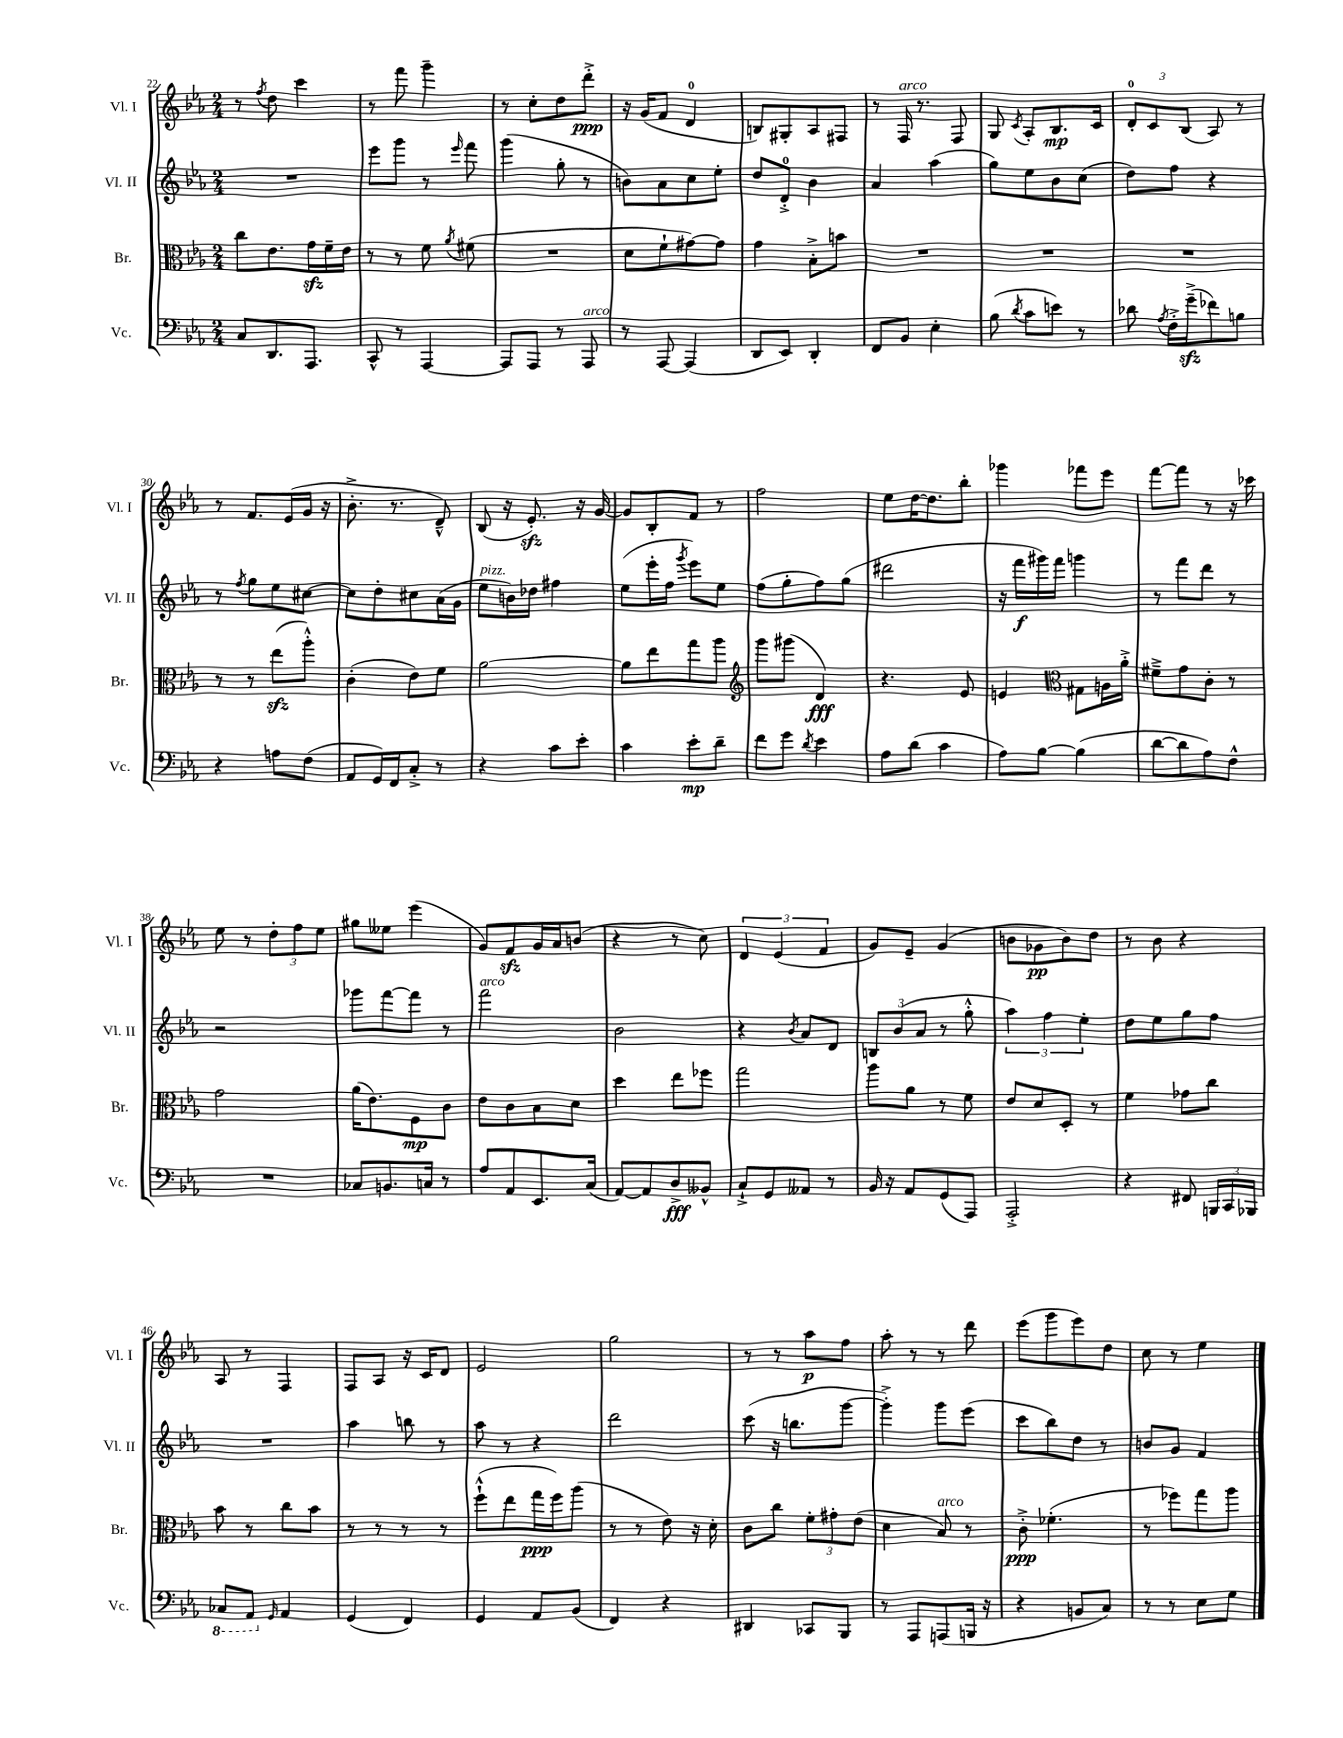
<<
\new StaffGroup <<
\new Staff = "s0" \with { instrumentName = "Vl. I" shortInstrumentName = "Vl. I" } {
    \clef treble \key ees \major \numericTimeSignature \time 2/4
    \autoBeamOff r8 \acciaccatura { f''8 } d''8 c'''4 |
    r8 f'''8 g'''4-- |
    r8 c''8[-. d''8 d'''8]-.->\ppp |
    r16 g'16[( f'8] d'4-0 |
    b8[) gis8-. aes8 fis8] |
    r8 f16^\markup { \italic "arco" } r8. f8 |
    g8 \acciaccatura { c'8 } aes8[-. bes8.\mp c'16] |
    \tuplet 3/2 { d'8[-0-. c'8 bes8]( } aes8) r8 |
    r8 f'8.[ ees'16( g'16] r16 |
    bes'8.-.-> r8. d'8---^) |
    bes8( r16 ees'8.-.\sfz) r16 g'16~ |
    g'8[ bes8-. f'8] r8 |
    f''2 |
    ees''8[ d''16~ d''8. bes''8]-. |
    ges'''4 fes'''8[ ees'''8] |
    f'''8[~ f'''8] r8 r16 ces'''16 |
    ees''8 r8 \tuplet 3/2 { d''8[-. f''8 ees''8] } |
    gis''8[ eeses''8] ees'''4( |
    g'8[) f'8\sfz g'16 aes'16 b'8]( |
    r4 r8 c''8) |
    \tuplet 3/2 { d'4 ees'4( f'4 } |
    g'8[) ees'8]-- g'4( |
    b'8[ ges'8\pp b'8) d''8] |
    r8 bes'8 r4 |
    aes8 r8 f4 |
    f8[ aes8] r16 c'16[ d'8] |
    ees'2 |
    g''2 |
    r8 r8 aes''8[\p f''8] |
    aes''8-. r8 r8 d'''8 |
    ees'''8[( g'''8 ees'''8) d''8] |
    c''8 r8 ees''4 \bar "|." |
}
\new Staff = "s1" \with { instrumentName = "Vl. II" shortInstrumentName = "Vl. II" } {
    \clef treble \key ees \major \numericTimeSignature \time 2/4
    \autoBeamOff R2 |
    ees'''8[ g'''8] r8 \grace { ees'''16 } f'''8 |
    g'''4( g''8-. r8 |
    b'8[) aes'8 c''8 ees''8]-. |
    d''8[ d'8]-0-.-> bes'4 |
    aes'4 aes''4( |
    g''8[) ees''8 bes'8 c''8]( |
    d''8[) f''8] r4 |
    r8 \acciaccatura { f''8 } g''8[ ees''8 cis''8]~ |
    cis''8[ d''8-. cis''8 aes'16( g'16] |
    ees''8[^\markup { \italic "pizz." } b'16) des''16] fis''4 |
    ees''8[( ees'''16-. f''16] \acciaccatura { g'''8 } ees'''8[) ees''8] |
    f''8[( g''8-. f''8) g''8]( |
    dis'''2 |
    r16 f'''16[\f gis'''16) f'''16] g'''4 |
    r8 f'''8[ d'''8] r8 |
    r2 |
    ges'''8[ f'''8~ f'''8] r8 |
    f'''2^\markup { \italic "arco" } |
    bes'2 |
    r4 \acciaccatura { bes'8 } aes'8[ d'8] |
    \tuplet 3/2 { b8[ bes'8( aes'8] } r8 g''8-.-^ |
    \tuplet 3/2 { aes''4) f''4 ees''4-. } |
    d''8[ ees''8 g''8 f''8] |
    R2 |
    aes''4 b''8 r8 |
    aes''8 r8 r4 |
    d'''2 |
    c'''8( r16 b''8.[ g'''8]~ |
    g'''4-.->) g'''8[ ees'''8]( |
    c'''8[ bes''8) d''8] r8 |
    b'8[ g'8] f'4 \bar "|." |
}
\new Staff = "s2" \with { instrumentName = "Br." shortInstrumentName = "Br." } {
    \clef alto \key ees \major \numericTimeSignature \time 2/4
    \autoBeamOff c''8[ ees'8. g'16\sfz f'16-- ees'16] |
    r8 r8 f'8 \acciaccatura { aes'8 } fis'8( |
    R2 |
    d'8[ f'8-! gis'8~) gis'8] |
    g'4 bes8[-.-> b'8] |
    R2 |
    R2 |
    R2 |
    r8 r8 ees''8[\sfz( aes''8]-.-^) |
    c'4-.( ees'8[) f'8] |
    aes'2~ |
    aes'8[ ees''8 g''8 aes''8] |
    \clef treble g'''8[ gis'''8]( d'4\fff) |
    r4. ees'8 |
    e'4 \clef alto gis8[ a16 aes'16]-.-> |
    fis'8[---> g'8 c'8]-. r8 |
    g'2 |
    aes'16[( ees'8.) f8\mp c'8] |
    ees'8[ c'8 bes8 d'8] |
    d''4 ees''8[ fes''8] |
    g''2 |
    aes''8[ aes'8] r8 f'8 |
    ees'8[ d'8 d8]-. r8 |
    f'4 ges'8[ c''8] |
    bes'8 r8 c''8[ bes'8] |
    r8 r8 r8 r8 |
    f''8[-!-^( ees''8 g''16\ppp f''16) aes''8]( |
    r8 r8 ees'8) r16 d'16-. |
    c'8[ c''8] \tuplet 3/2 { f'8[-. gis'8-. ees'8]( } |
    d'4 bes8^\markup { \italic "arco" }) r8 |
    c'8-.->\ppp fes'4.-.( |
    r8 fes''8[) g''8 aes''8] \bar "|." |
}
\new Staff = "s3" \with { instrumentName = "Vc." shortInstrumentName = "Vc." } {
    \clef bass \key ees \major \numericTimeSignature \time 2/4
    \autoBeamOff c8[ d,8. aes,,8.] |
    c,8-^ r8 aes,,4~ |
    aes,,8[ aes,,8] r8 aes,,8^\markup { \italic "arco" } |
    r8 aes,,8~ aes,,4( |
    d,8[ ees,8]) d,4-. |
    f,8[ bes,8] ees4-. |
    bes8( \acciaccatura { d'8 } c'8[ e'8]) r8 |
    des'8 \acciaccatura { aes8 } f16[-.-> g'16--->\sfz( fes'8) b8] |
    r4 a8[ f8]( |
    aes,8[ g,16) f,16 c8]-.-> r8 |
    r4 c'8[ ees'8]-. |
    c'4 ees'8[-.\mp d'8]-- |
    f'8[ g'8] \acciaccatura { d'8 } ees'4 |
    aes8[ d'8]( c'4 |
    aes8[) bes8]~ bes4( |
    d'8[~ d'8 aes8) f8]-^ |
    R2 |
    ces8[ b,8. c16] r8 |
    aes8[ aes,8 ees,8. c16]( |
    aes,8[~) aes,8 d8->\fff beses,8]-^ |
    c8[-!-> g,8 aeses,8] r8 |
    bes,16 r16 aes,8[ g,8( aes,,8]) |
    aes,,2-.-> |
    r4 fis,8 \tuplet 3/2 { b,,16[ c,16 bes,,16] } |
    \ottava #-1 ces,8[ aes,,8] \ottava #0 \grace { g,16 } aes,4 |
    g,4( f,4) |
    g,4 aes,8[ bes,8]( |
    f,4) r4 |
    dis,4 ces,8[ bes,,8] |
    r8 aes,,8[ a,,8( b,,16] r16 |
    r4 b,8[ c8]) |
    r8 r8 ees8[ g8] \bar "|." |
}
>>
>>
\layout { \context { \Score currentBarNumber = #22 } }
